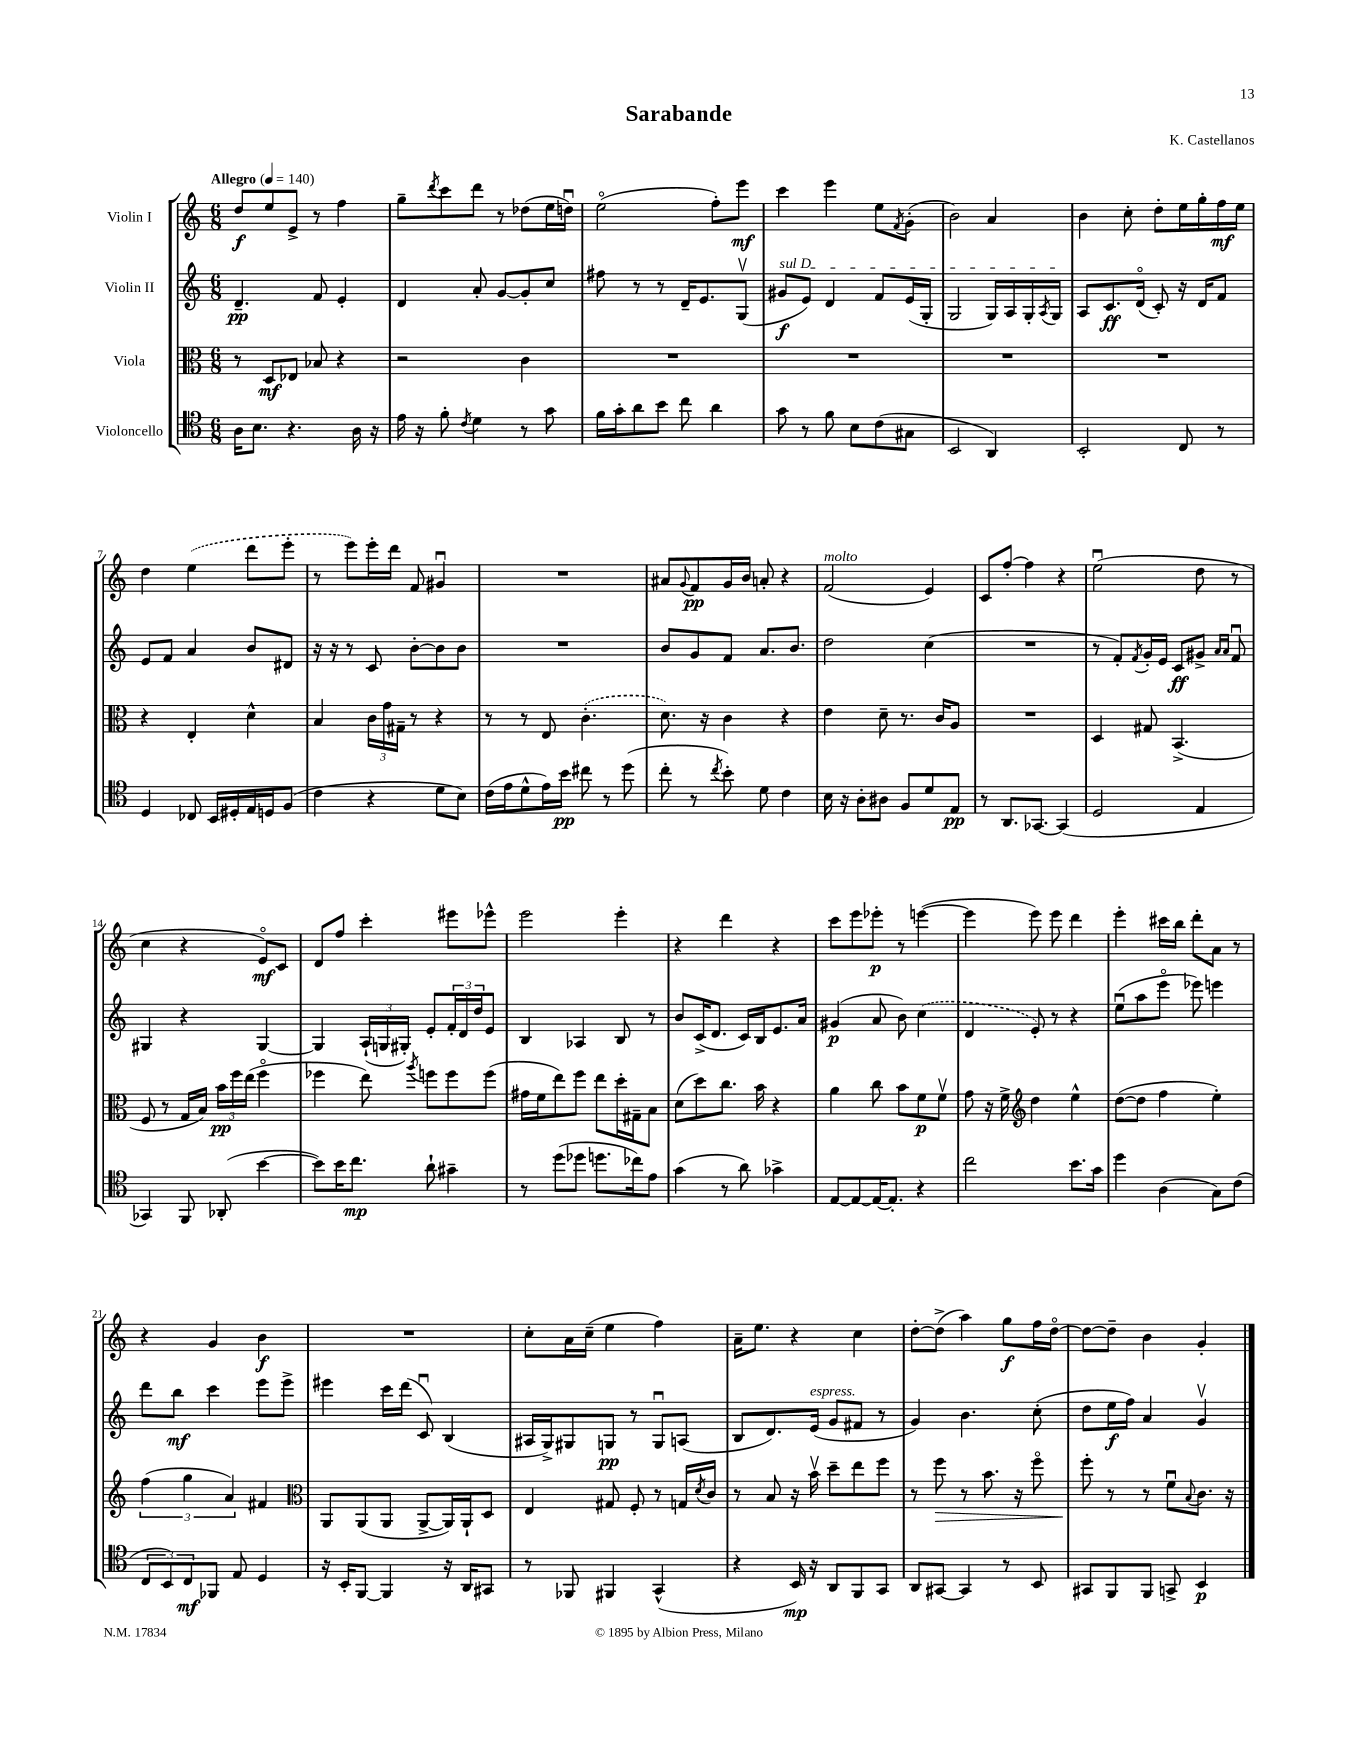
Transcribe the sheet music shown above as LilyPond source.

\header { title = "Sarabande" composer = "K. Castellanos" }
<<
\new StaffGroup <<
\new Staff = "s0" \with { instrumentName = "Violin I" } {
    \clef treble \key c \major \numericTimeSignature \time 6/8 \tempo "Allegro" 4 = 140
    d''8\f e''8 e'8-> r8 f''4 |
    g''8-- \acciaccatura { d'''8 } c'''8 d'''8 r8 des''8( e''16 d''16\downbow) |
    e''2\flageolet( f''8-.) e'''8\mf |
    c'''4 e'''4 e''8 \acciaccatura { f'8 } g'8-.( |
    b'2) a'4 |
    b'4 c''8-. d''8-. e''16 g''16-. f''16\mf e''16 |
    d''4 \once \slurDashed e''4( d'''8 e'''8-. |
    r8 e'''8) e'''16-. d'''16 f'8 gis'4\downbow |
    R2. |
    ais'8 \appoggiatura { g'8 } f'8\pp g'16 b'16 a'8-. r4 |
    f'2^\markup { \italic "molto" }( e'4) |
    c'8 f''8~-. f''4 r4 |
    e''2\downbow( d''8 r8 |
    c''4 r4 e'8\flageolet\mf) c'8 |
    d'8 f''8 c'''4-. eis'''8 ees'''8-^ |
    e'''2 e'''4-. |
    r4 d'''4 r4 |
    c'''8 e'''8 ees'''8-.\p r8 e'''4~( |
    e'''4 e'''8) e'''8 d'''4 |
    e'''4-. cis'''16 b''16 d'''8-. a'8 r8 |
    r4 g'4 b'4\f |
    R2. |
    c''8-. a'16 c''16--( e''4 f''4) |
    a'16-- e''8. r4 c''4 |
    d''8~-. d''8->( a''4) g''8\f f''16 d''16~\flageolet |
    d''8~ d''8-- b'4 g'4-. \bar "|." |
}
\new Staff = "s1" \with { instrumentName = "Violin II" } {
    \clef treble \key c \major \numericTimeSignature \time 6/8
    d'4.--\pp f'8 e'4-. |
    d'4 a'8-. g'8~ g'8-. c''8 |
    fis''8 r8 r8 d'16-- e'8. g8\upbow( |
    \once \override TextSpanner.bound-details.left.text = \markup { \italic "sul D" } gis'8\f\startTextSpan e'8) d'4 f'8 e'16( g16-. |
    g2 g16) a16 g16-. \acciaccatura { a8 } g16\stopTextSpan |
    a8 c'8.\ff d'16\flageolet( c'8-.) r16 d'16 f'8 |
    e'8 f'8 a'4 b'8 dis'8 |
    r16 r16 r8 c'8 b'8~-. b'8 b'8 |
    R2. |
    b'8 g'8 f'8 a'8. b'8. |
    d''2 c''4( |
    R2. |
    r8 f'8-.) \acciaccatura { f'8 } g'16-. e'16 c'8\ff gis'8-> \grace { a'16 a'16 } f'8\downbow |
    gis4 r4 gis4~ |
    gis4 \tuplet 3/2 { a16-!( g16 gis16-.) } e'8-. \tuplet 3/2 { f'16-. d'16 d''16 } e'8 |
    b4 aes4 b8 r8 |
    b'8 c'16->( d'8. c'16) b16 e'8. a'16 |
    gis'4\p( a'8 b'8) \once \slurDashed c''4( |
    d'4 e'8-.) r8 r4 |
    e''8\downbow( a''8 e'''8\flageolet ees'''8) e'''4 |
    d'''8 b''8\mf c'''4 e'''8 e'''8-> |
    eis'''4 c'''16 d'''16( c'8\downbow) b4( |
    ais16 g16->) gis8 g8\pp r8 g8\downbow a8( |
    b8 d'8.) e'16^\markup { \italic "espress." }( g'8 fis'8 r8 |
    g'4) b'4. c''8-.( |
    d''8 e''16\f f''16) a'4 g'4\upbow \bar "|." |
}
\new Staff = "s2" \with { instrumentName = "Viola" } {
    \clef alto \key c \major \numericTimeSignature \time 6/8
    r8 d8\mf ees8 bes8 r4 |
    r2 c'4 |
    R2. |
    R2. |
    R2. |
    R2. |
    r4 e4-. d'4-^ |
    b4 \tuplet 3/2 { c'16 g'16 gis16-- } r8 r4 |
    r8 r8 e8 \once \slurDashed c'4.-.( |
    d'8.) r16 c'4 r4 |
    e'4 d'8-- r8. c'16 a8 |
    R2. |
    d4 gis8 b,4.->( |
    f8 r8 g16 b16) \tuplet 3/2 { b'16\pp f''16 e''16( } f''4\flageolet |
    fes''4 e''8) \acciaccatura { a''8 } f''8 f''8 f''8( |
    gis'16 f'16 e''8) f''8 e''8 d''16-. gis16-- b8 |
    d'8( d''8) c''8. b'16 r4 |
    a'4 c''8 b'8 f'8\p f'8\upbow |
    g'8 r16 f'16-> \clef treble d''4 e''4-^ |
    d''8~( d''8 f''4 e''4-.) |
    \tuplet 3/2 { f''4( g''4 a'4) } fis'4 |
    \clef alto a,8 a,8( a,8 a,8~-> a,16) a,16-! d8 |
    e4 gis8 f8-. r8 g16 \acciaccatura { d'8 } c'16 |
    r8 b8 r16 b'16\upbow d''8-- e''8 f''8 |
    r8 f''8\> r8 b'8. r16 f''8\flageolet |
    f''8-.\! r8 r8 f'8\downbow \appoggiatura { b8 } c'8. r16 \bar "|." |
}
\new Staff = "s3" \with { instrumentName = "Violoncello" } {
    \clef tenor \key c \major \numericTimeSignature \time 6/8
    a16 b8. r4. a16 r16 |
    e'16 r16 f'8-. \acciaccatura { c'8 } d'4 r8 g'8 |
    f'16 g'16-. a'8 b'8 c''8 a'4 |
    g'8 r8 f'8 b8 c'8( gis8 |
    b,2 a,4) |
    b,2-. c8 r8 |
    d4 ces8 b,16 dis16-. e16 d16 f8( |
    c'4 r4 d'8 b8) |
    c'16( e'16 d'8-^ e'16) b'16\pp cis''8 r8 d''8( |
    c''8-. r8 \acciaccatura { c''8 } b'8-.) d'8 c'4 |
    b16 r16 a8-. ais8 f8 d'8 e8\pp |
    r8 a,8. ges,8.~ ges,4( |
    d2 e4 |
    ges,4) f,8 aes,8-.( b'4~ |
    b'8) b'16 c''8.\mp a'8-! gis'4-- |
    r8 d''8( des''8 d''8. ces''16) e'8 |
    g'4( r8 a'8) ges'4-> |
    e8~ e8~ e16~ e8.-. r4 |
    c''2 b'8. g'16 |
    d''4 a4( g8) c'8( |
    \tuplet 3/2 { c8 b,8) c8\mf } fes,8 e8 d4 |
    r16 b,16-. f,8~ f,4 r16 a,16 gis,8 |
    r8 fes,8 fis,4 g,4-^( |
    r4 b,16\mp) r16 a,8 f,8 g,8 |
    a,8 gis,8~ gis,4 r8 b,8 |
    gis,8 f,8 f,8 g,8-> b,4\p \bar "|." |
}
>>
>>
